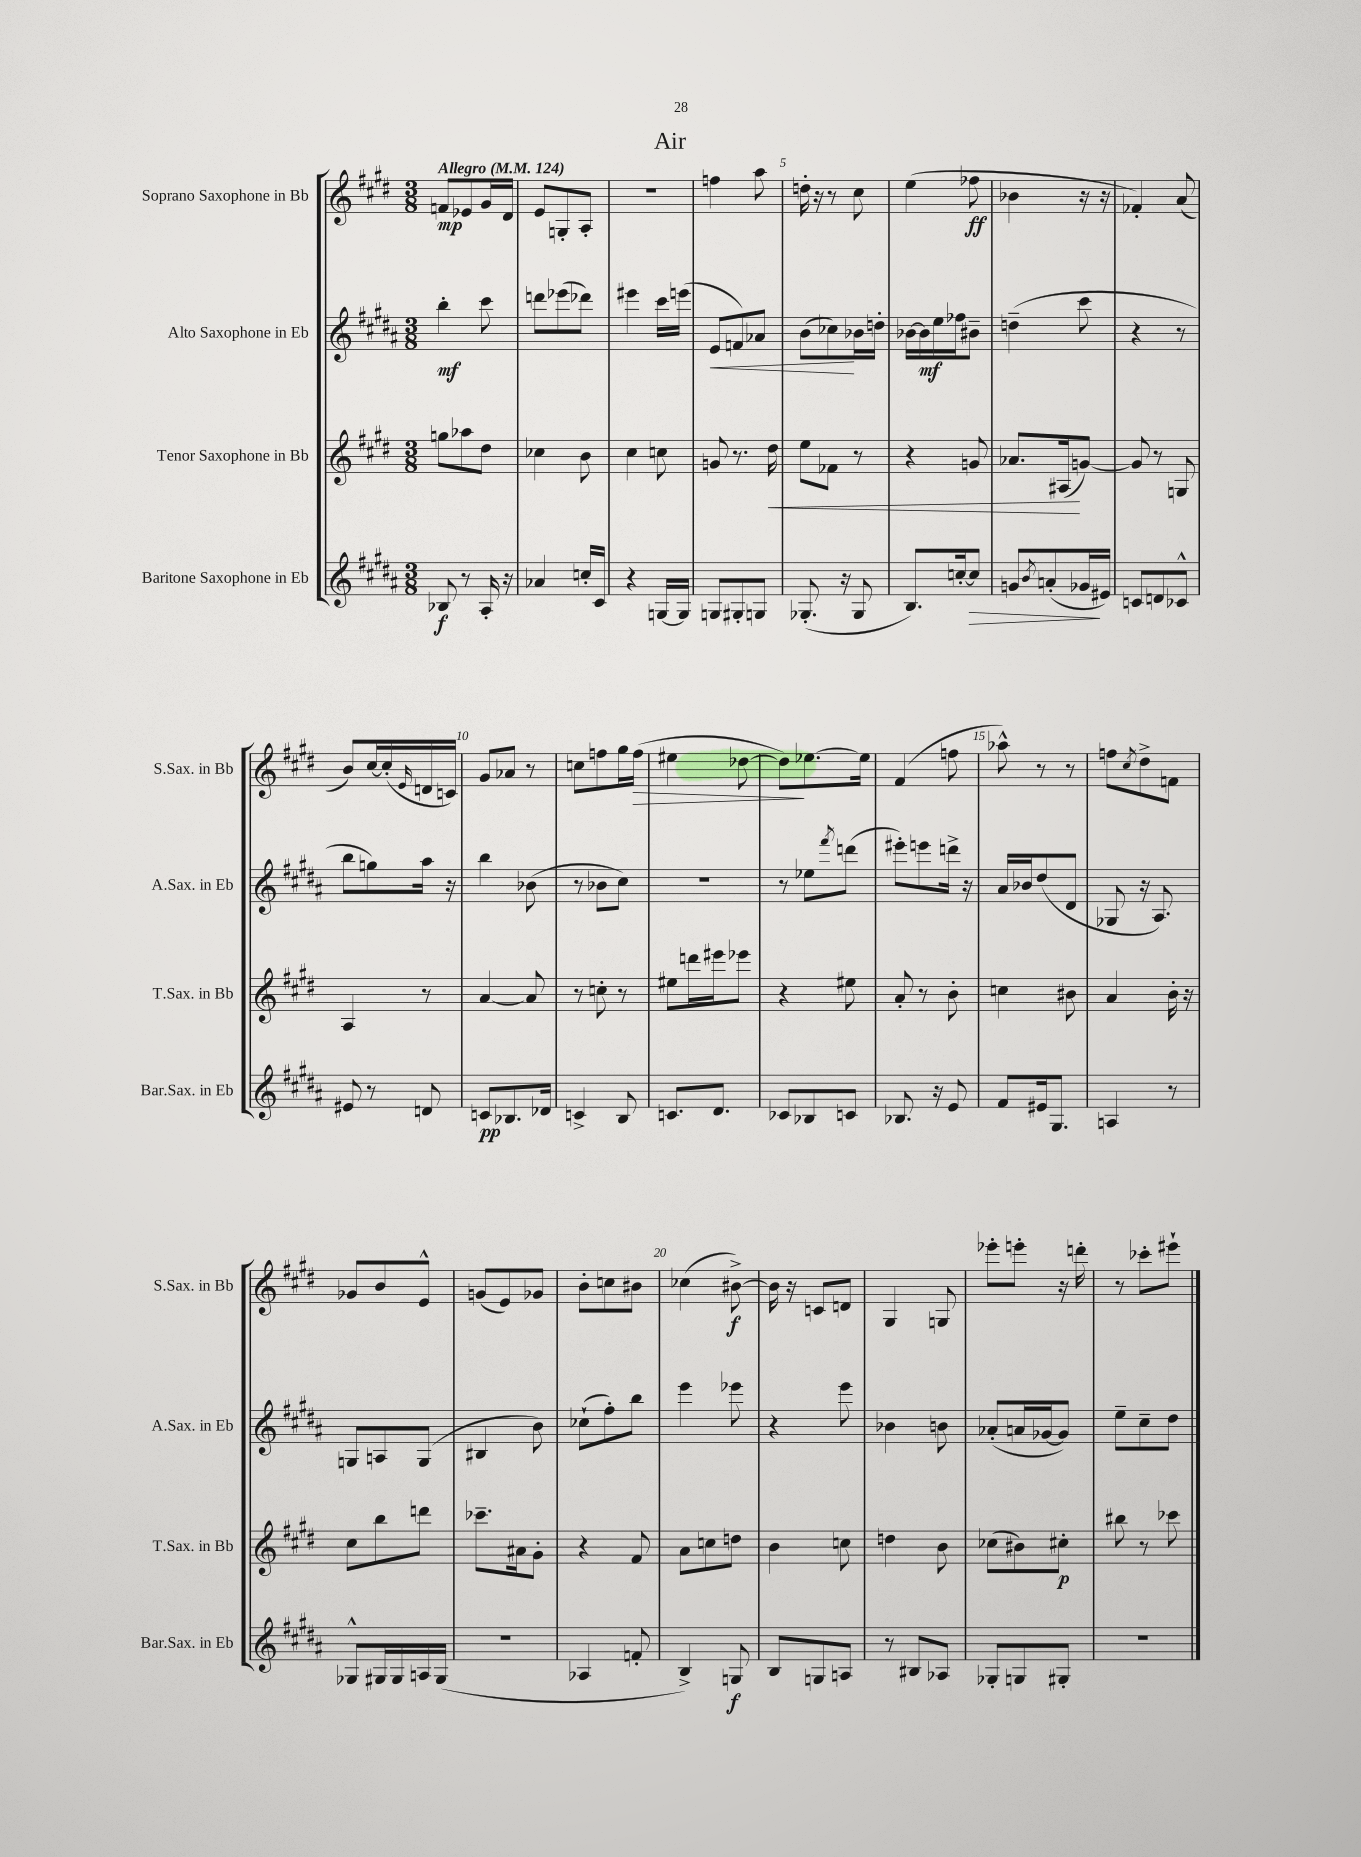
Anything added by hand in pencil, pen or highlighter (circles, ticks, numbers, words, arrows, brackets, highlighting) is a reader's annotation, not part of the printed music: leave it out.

**kern	**kern	**kern	**kern
*staff4	*staff3	*staff2	*staff1
*clefG2	*clefG2	*clefG2	*clefG2
*k[f#c#g#d#a#]	*k[f#c#g#d#]	*k[f#c#g#d#a#]	*k[f#c#g#d#]
*M3/8	*M3/8	*M3/8	*M3/8
*MM124	*MM124	*MM124	*MM124
8B-	8gg	4bb'	8f
8r	8aa-	.	8e-
16A#'	8dd#	8ccc#	16g#
16r	.	.	16d#
=	=	=	=
4a-	4cc-	8ddd	8e
.	.	(8eee-	8G'
16cc'	8b	8ddd-)	8A'
16c#	.	.	.
=	=	=	=
4r	4cc#	4eee#	4.r
[16G	8cc	16ccc#	.
16G]	.	(16eee	.
=	=	=	=
8G	8g	8e	4ff
8G#'	8.r	8f)	.
8G	.	8a-	8aa
.	16dd#	.	.
=	=	=	=
(8.G-'	8ee	(8b	16dd'
.	.	.	16r
.	8f-	8cc-)	8r
16r	.	.	.
8G-	8r	16b-	8cc#
.	.	16dd'	.
=	=	=	=
8.B)	4r	[16b-	(4ee
.	.	16b-]	.
.	.	16ee	.
[16cc'	.	16ff-	.
8cc]	8g	8b#~	8ff-
=	=	=	=
8g	8.a-	(4dd~	4b-
8qb	.	.	.
(8a'	.	.	.
.	(16A#	.	.
16g-	[8g)	8ccc#	16r
16e#)	.	.	16r
=	=	=	=
8c	8g]	4r	4f-')
8d	8r	.	.
8c-^^	8G	8r	(8a
=	=	=	=
8e#	4A	8bb	8b)
8r	.	8gg)	[16cc#
.	.	.	(16cc#']
.	.	.	16qqe
8d	8r	16aa#	16d
.	.	16r	16c)
=	=	=	=
8c	[4a	4bb	8g#
8.B-	.	.	8a-
.	8a]	(8b-	8r
16d-	.	.	.
=	=	=	=
4c^	8r	8r	8cc
.	8cc'	8b-	8ff
8B	8r	8cc#)	16gg#
.	.	.	(16ff
=	=	=	=
8.c	8ee#	4.r	4ee#
.	16ddd	.	.
8.d#	16eee#	.	.
.	8eee-	.	[8dd-
=	=	=	=
8c-	4r	8r	8dd-])
8B-	.	8ee-	[8.ee-
.	.	8qfff#	.
8c	8ee#	(8ddd	.
.	.	.	16ee-]
=	=	=	=
8.B-	8a'	8eee#')	(4f#
.	8r	8eee	.
16r	.	.	.
8e	8b'	16ddd^	8ff
.	.	16r	.
=	=	=	=
8f#	4cc	16a#	8aa-^^)
.	.	16b-	.
16e#	.	(8dd#	8r
8.G#	.	.	.
.	8b#	8d#	8r
=	=	=	=
4A	4a	8G-	8ff
.	.	.	8qcc#
.	.	16r	8dd#^
.	.	8.A#)	.
8r	16b'	.	8f
.	16r	.	.
=	=	=	=
8G-^^	8cc#	8G	8g-
16G#	8bb	8A	8b
16G#	.	.	.
16A	8ddd	(8G	8e^^
(16G#	.	.	.
=	=	=	=
4.r	8.ccc-~	4B#	(8g
.	.	.	8e)
.	16a#	.	.
.	8g#'	8b)	8g-
=	=	=	=
4A-	4r	(8cc-`	8b'
.	.	8ff#')	8cc
8f'	8f#	8bb	8b#
=	=	=	=
4B^)	8a	4eee	(4cc-
.	8cc	.	.
8G	8dd	8eee-	[8b#^)
=	=	=	=
8B	4b	4r	16b#]
.	.	.	16r
8G	.	.	8c
8A	8cc	8eee	8d
=	=	=	=
8r	4dd	4b-	4G#
8B#	.	.	.
8A-	8b	8b	8G
=	=	=	=
8G-'	(8cc-	(8a-'	8eee-'
8G	8b#)	16a	8eee'
.	.	[16g-	.
8G#'	8cc#'	8g-])	16r
.	.	.	16ddd'
=	=	=	=
4.r	8bb#	8ee~	8r
.	8r	8cc#~	8ccc-'
.	8ccc-	8dd#	8eee#`
==	==	==	==
*-	*-	*-	*-
